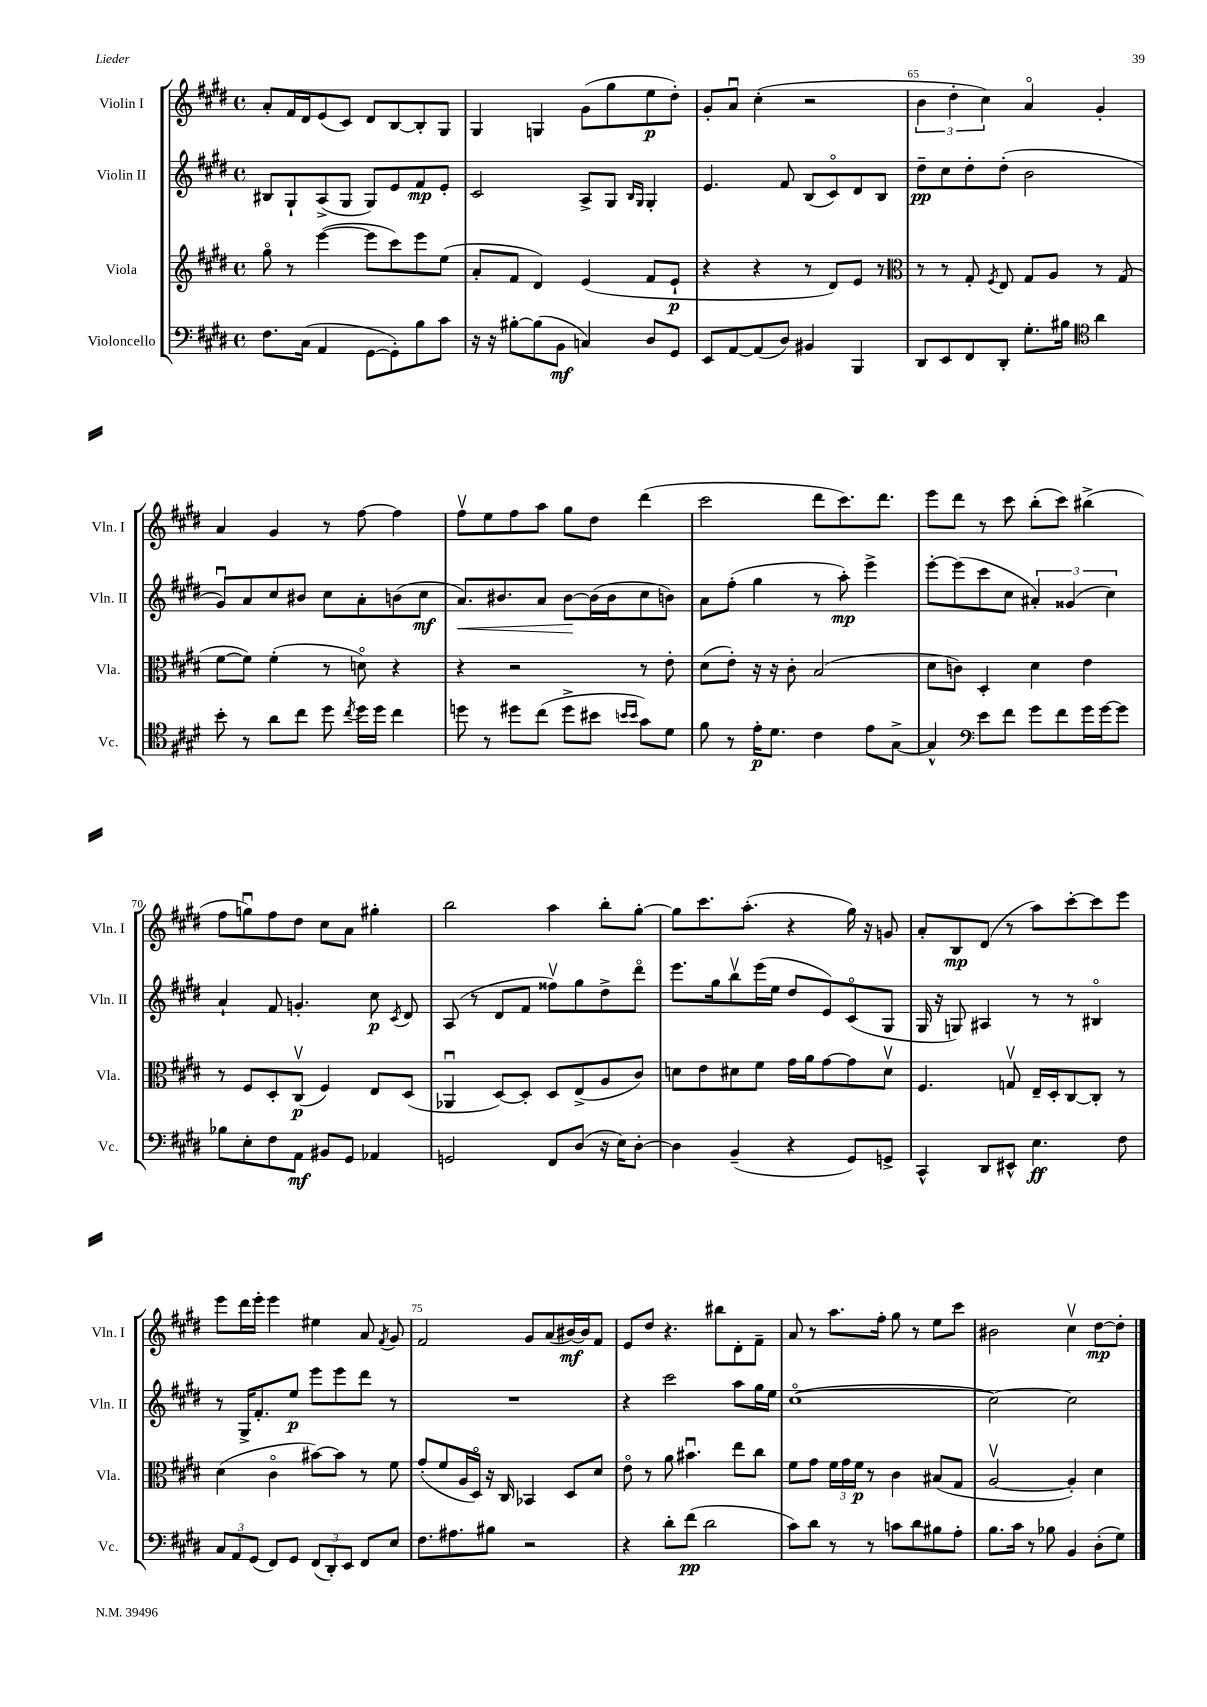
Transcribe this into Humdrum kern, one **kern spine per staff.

**kern	**kern	**kern	**kern
*staff4	*staff3	*staff2	*staff1
*clefF4	*clefG2	*clefG2	*clefG2
*k[f#c#g#d#]	*k[f#c#g#d#]	*k[f#c#g#d#]	*k[f#c#g#d#]
*M4/4	*M4/4	*M4/4	*M4/4
*met(c)	*met(c)	*met(c)	*met(c)
8.F#	8gg#o	8B#	8a'
.	8r	8G#`	16f#
(16C#	.	.	16d#
4AA	([4eee	(8A^	(8e
.	.	8G#	8c#)
[8GG#	8eee]	8G#)	8d#
8GG#'])	8ccc#)	8e	[8B
8B	8eee	8f#	8B']
8c#	(8ee	8e'	8G#
=	=	=	=
16r	8a'	2c#	4G#
16r	.	.	.
[8B#'	8f#	.	.
(8B#]	4d#)	.	4G
8BB	.	.	.
4C)	(4e	8A^	(8g#
.	.	8G#	8gg#
.	.	16qqB	.
.	.	16qqG#	.
8D#	8f#	4G#'	8ee
8GG#	8e`	.	8dd#')
=	=	=	=
8EE	4r	4.e	8g#'
[8AA	.	.	8au
(8AA]	4r	.	(4cc#'
8D#)	.	8f#	.
4BB#	8r	(8B	2r
.	8d#)	8c#o)	.
4BBB	8e	8d#	.
.	8r	8B	.
=	=	=	=
*	*clefC3	*	*
8DD#	8r	8dd#~	6b
8EE	8r	8cc#	.
.	.	.	6dd#'
8FF#	8G#'	8dd#'	.
.	.	.	6cc#)
.	8qF#	.	.
8DD#'	8E	(8dd#'	.
8.G#'	8G#	2b	4ao
.	8A	.	.
16B#	.	.	.
*clefC4	*	*	*
4a	8r	.	4g#'
.	(8G#	.	.
=	=	=	=
8b'	[8f#	8g#u)	4a
8r	8f#])	8a	.
8a	(4f#'	8cc#	4g#
8cc#	.	8b#	.
8dd#	8r	8cc#	8r
8qcc#	.	.	.
16dd#	8do)	8a'	[8ff#
16dd#	.	.	.
4cc#	4r	(8b	4ff#]
.	.	8cc#	.
=	=	=	=
8dd	4r	8.a)	8ff#v
8r	.	.	8ee
.	.	8.b#	.
8dd#	2r	.	8ff#
(8cc#	.	8a	8aa
8dd#^	.	[8b#	8gg#
8b#	.	(16b#]	8dd#
.	.	16b#	.
16qqb	.	.	.
16qqb	.	.	.
8g#)	8r	8cc#	(4ddd#
8d#	8e'	8b)	.
=	=	=	=
8f#	(8d#	8a	2ccc#
8r	8e')	(8ff#'	.
16e'	16r	4gg#	.
8.d#	16r	.	.
.	8c#'	.	.
4c#	(2B	8r	8ddd#
.	.	8aa')	8.ccc#)
8e	.	4eee^	.
.	.	.	8.ddd#
[8G#^	.	.	.
=	=	=	=
4G#^^]	8d#	[8eee'	8eee
.	8c)	(8eee]	8ddd#
*clefF4	*	*	*
8e	4D#'	8ccc#	8r
8f#	.	8cc#	8ccc#
8g#	4d#	6a#')	(8bb'
8f#	.	.	8ccc#)
.	.	(6g##	.
16g#	4e	.	(4bb#^
[16g#	.	.	.
.	.	6cc#)	.
8g#]	.	.	.
=	=	=	=
8B-	8r	4a`	8ff#
8E'	8F#	.	8ggu)
8F#	8D#'	8f#	8ff#
8AA	(8C#v	4.g'	8dd#
8BB#	4F#)	.	8cc#
8GG#	.	.	8a
4AA-	8E	8cc#	4gg#'
.	.	8qc#	.
.	(8D#	8d#	.
=	=	=	=
2GG	4AA-u	(8A	2bb
.	.	8r	.
.	[8D#)	8d#	.
.	8D#']	8f#	.
8FF#	8D#	8ff##v)	4aa
(8D#	(8E^	8gg#	.
16r	8A	8dd#^	8bb'
16E)	.	.	.
[8D#'	8c#)	8ddd#o	[8gg#'
=	=	=	=
4D#]	8d	8.eee	8gg#]
.	8e	.	8.ccc#
.	.	16gg#	.
(4BB~	8d#	8bbv	.
.	.	.	(8.aa'
.	8f#	(16eee	.
.	.	16ee	.
4r	16g#	8dd#	4r
.	16a	.	.
.	[8g#	8e)	.
8GG#)	8g#]	(8c#o	16gg#)
.	.	.	16r
8GG^	8d#v	8G#	8g
=	=	=	=
4CC#^^	4.F#	16G#	8a'
.	.	16r	.
.	.	8G)	8B
8DD#	.	4A#	(8d#
8EE#^^	8Gv	.	8r
4.E	16E~	8r	8aa)
.	16D#'	.	.
.	[8C#	8r	[8ccc#'
.	8C#']	4B#o	8ccc#]
8F#	8r	.	8eee
=	=	=	=
12C#	(4d#	8r	8eee
12AA	.	.	.
.	.	16G#^	16ddd#
(12GG#	.	.	.
.	.	8.f#'	16eee'
8FF#)	4c#o	.	4eee
8GG#	.	8ee	.
(12FF#	[8b#)	8eee	4ee#
12DD#')	.	.	.
.	8b#]	8eee	.
12EE	.	.	.
8FF#	8r	8ddd#	8a
.	.	.	8qf#
8E	8f#	8r	8g#
=	=	=	=
8.F#	(8g#'	1r	2f#
.	8f#	.	.
8.A#	.	.	.
.	16A	.	.
.	16D#o)	.	.
8B#	16r	.	.
.	16C#	.	.
2r	4BB-	.	8g#
.	.	.	(8a
.	8D#	.	[16b#)
.	.	.	16b#]
.	8d#	.	8f#
=	=	=	=
4r	8eo	4r	8e
.	8r	.	8dd#
8d#'	8a	2ccc#	4.r
(8f#	4.b#u	.	.
2d#	.	.	.
.	.	.	8bb#
.	8ee	8aa	8d#'
.	8cc#	16gg#	8f#~
.	.	16ee	.
=	=	=	=
8c#)	8f#	([1cc#o	8a
8d#	8g#	.	8r
8r	24f#	.	8.aa
.	24g#	.	.
.	24f#	.	.
8r	8r	.	.
.	.	.	16ff#'
8c	4c#	.	8gg#
8d#	.	.	8r
8B#	(8B#	.	8ee
8A'	8G#	.	8ccc#
=	=	=	=
8.B	[2Av	2cc#_)	2b#
16c#	.	.	.
8r	.	.	.
8B-	.	.	.
4BB	4A'])	2cc#]	4cc#v
(8D#'	4d#	.	[8dd#
8G#)	.	.	8dd#']
==	==	==	==
*-	*-	*-	*-
